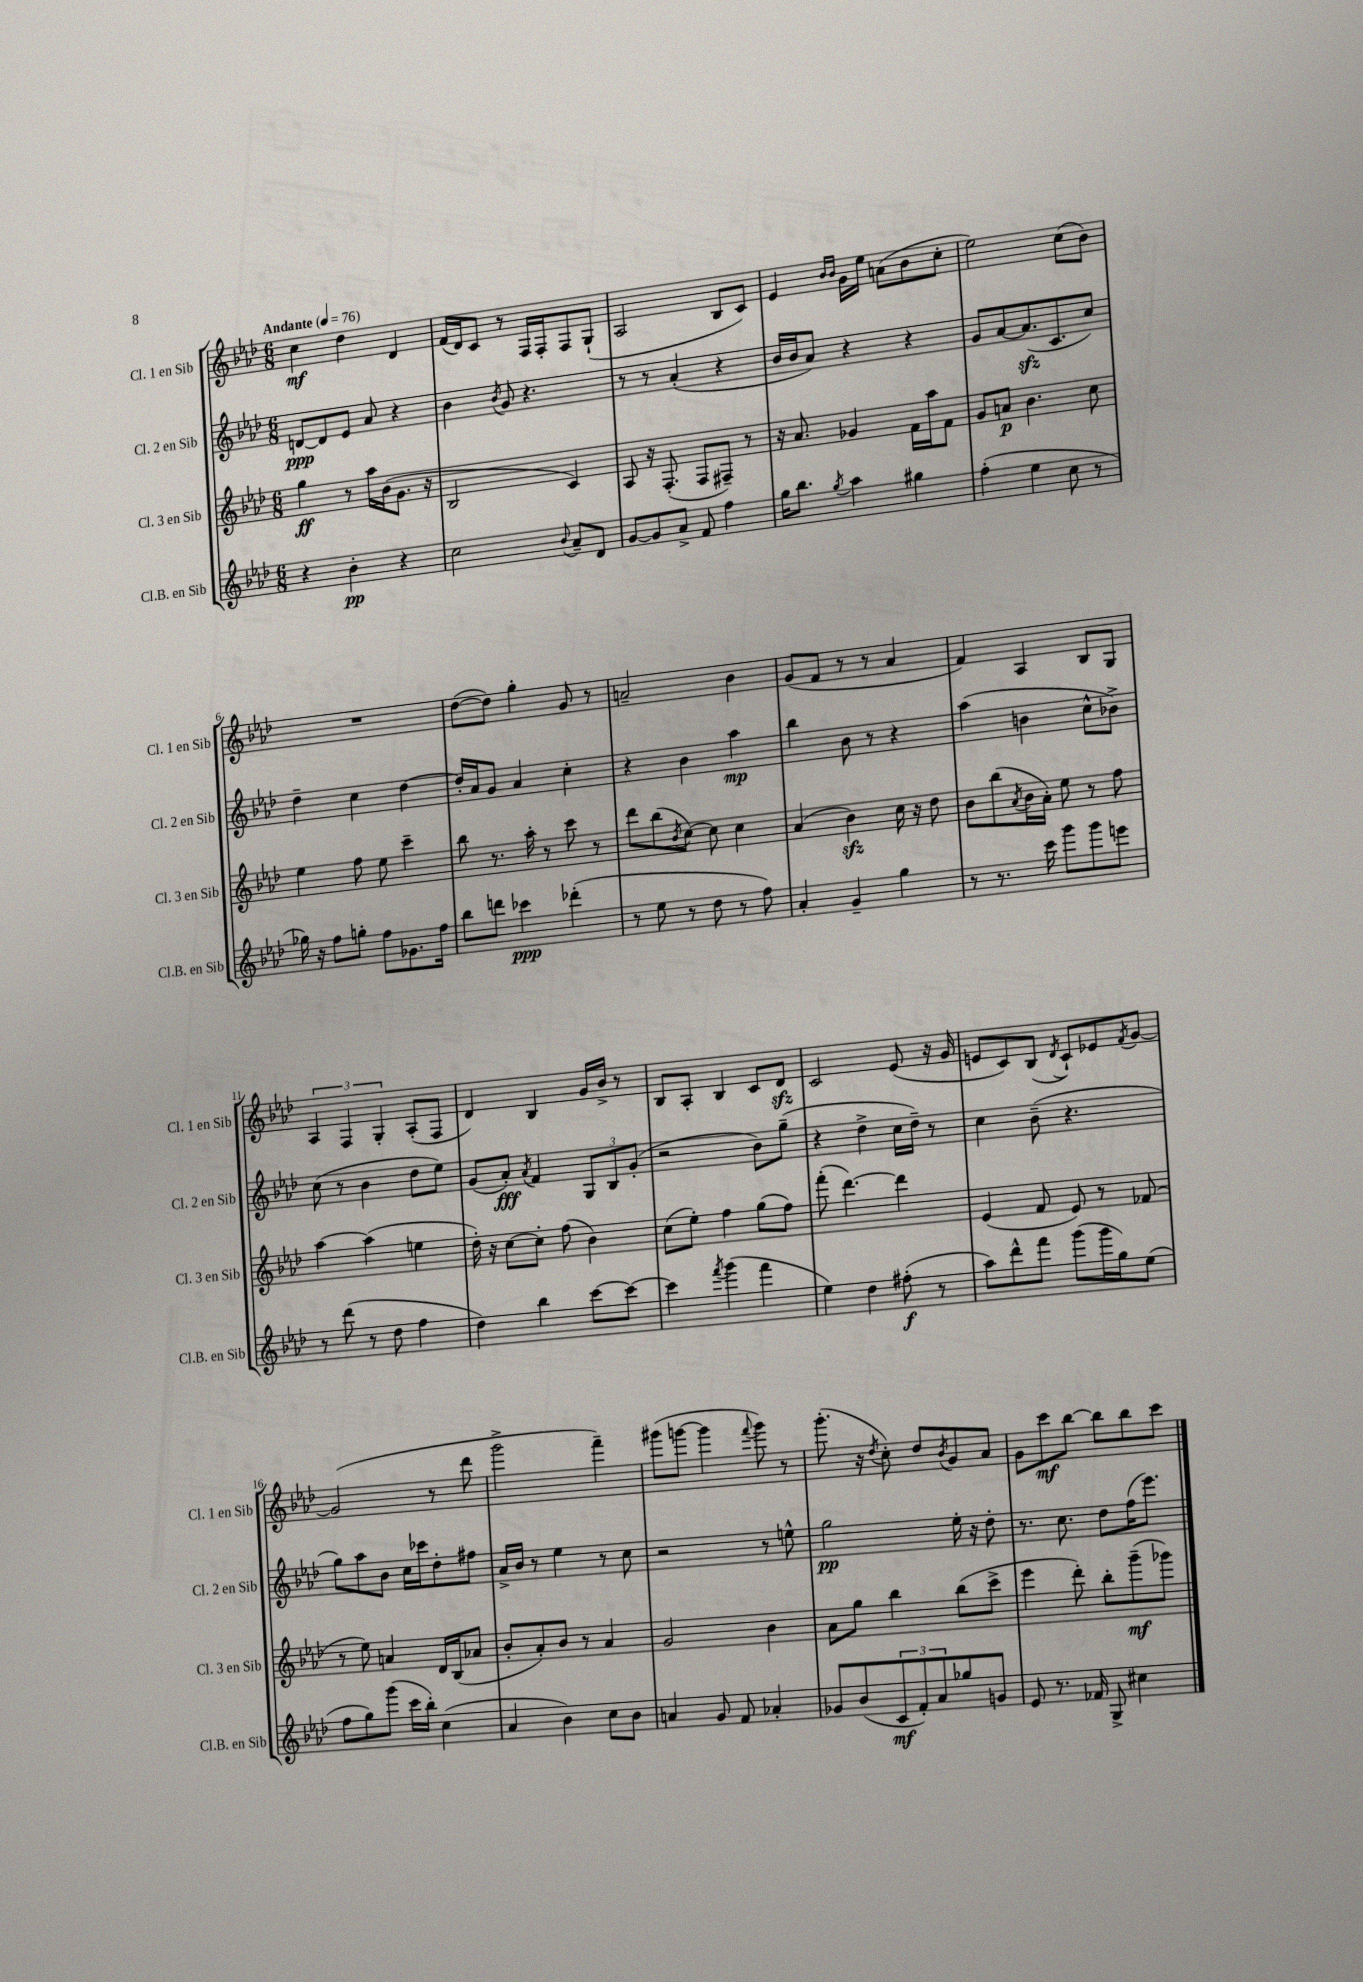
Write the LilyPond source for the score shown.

<<
\new StaffGroup <<
\new Staff = "s0" \with { instrumentName = "Cl. 1 en Sib" shortInstrumentName = "Cl. 1 en Sib" } {
    \clef treble \key aes \major \numericTimeSignature \time 6/8 \tempo "Andante" 4 = 76
    c''4\mf des''4 des'4 |
    f'16( des'16) c'8 r8 f16 f16-. f8 g8-!( |
    aes2 bes8 c'8) |
    ees'4 \grace { bes'16 bes'16 } g'16 ees''16 a'8( bes'8 c''8-. |
    ees''2) c''8( bes'8) |
    R2. |
    des''8~( des''8) g''4-. g'8 r8 |
    a'2-- bes'4 |
    g'8( f'8 r8 r8 aes'4 |
    f'4) aes4 bes8 g8 |
    \tuplet 3/2 { aes4 f4 g4-. } aes8-.( f8 |
    des'4) bes4 g'16 bes'16-> r8 |
    bes8 aes8-. bes4 c'8 des'8\sfz |
    c'2 ees'8( r16 g'16 |
    e'8 c'8) bes8( \acciaccatura { des'8 } c'8-!) ees'8 \acciaccatura { f'8 } g'8~ |
    g'2( r8 des'''8 |
    g'''2-> f'''4--) |
    gis'''8( g'''8~ g'''4 \appoggiatura { f'''8 } g'''8) r8 |
    g'''8.-.( r16 \acciaccatura { des''8 } c''8-.) des''8 \acciaccatura { bes'8 } g'8 aes'8 |
    g'8 c'''8\mf bes''8~ bes''8 bes''8 c'''8 \bar "|." |
}
\new Staff = "s1" \with { instrumentName = "Cl. 2 en Sib" shortInstrumentName = "Cl. 2 en Sib" } {
    \clef treble \key aes \major \numericTimeSignature \time 6/8
    d'8~\ppp d'8 ees'8 aes'8 r4 |
    bes'4 \acciaccatura { bes'8 } g'8 r4. |
    r8 r8 aes'4-.( r4 |
    bes'16 bes'16 aes'8) r4 r4 |
    g'8 aes'8~ aes'8.\sfz( c'8. c''8) |
    des''4-- c''4 des''4~ |
    des''16-. aes'16 g'8 aes'4 c''4-. |
    r4 bes'4 aes''4\mp |
    bes''4 bes'8 r8 r4 |
    aes''4( b'4 c''8-^ bes'8->) |
    c''8( r8 bes'4 des''8 ees''8) |
    g'8( aes'8-.\fff) \acciaccatura { aes'8 } f'4 \tuplet 3/2 { g8 bes8 g'8-.( } |
    r2 bes'8) g''8--( |
    r4 des''4-> c''16 des''16--) r8 |
    c''4 bes'8--( r4. |
    g''8) aes''8 bes'8 c''16 ces'''16 des''8-. fis''8 |
    aes'16-> bes'16 r8 ees''4 r8 c''8 |
    r2 r8 e''8-^ |
    g''2\pp ees''16-. r16 des''8-. |
    r8. c''8. des''8 f''16( ees'''8.) \bar "|." |
}
\new Staff = "s2" \with { instrumentName = "Cl. 3 en Sib" shortInstrumentName = "Cl. 3 en Sib" } {
    \clef treble \key aes \major \numericTimeSignature \time 6/8
    g''4\ff r8 aes''16 bes'16( g'8. r16 |
    bes2 c'4) |
    aes8 r16 f8.-.( f8 fis8--) r8 |
    r16 aes'8. ges'4 f'16 aes''16 f'8 |
    g'8 a'8\p bes'4. c''8 |
    ees''4 f''8 ees''8 c'''4-- |
    bes''8 r8. aes''16-. r8 c'''8 r8 |
    des'''8 bes''8( \acciaccatura { bes'8 } c''8~) c''8 c''4 |
    aes'4( bes'4\sfz) c''16 r16 des''8 |
    bes'8 bes''8( \acciaccatura { aes'8 } bes'16 aes'16-.) ees''8 r8 f''8 |
    aes''4~ aes''4( e''4 |
    des''16-.) r16 c''8~ c''8-. f''8( bes'4) |
    c''8( ees''8-.) f''4 g''8( f''8) |
    f'''8-.( des'''4.~) des'''4 |
    ees'4( f'8 ees'8) r8 fes'8( |
    r8 ees''8) a'4 des'16 bes16( aes'8 |
    bes'8-. aes'8-.) bes'8 r8 aes'4 |
    g'2 bes'4 |
    aes'8 g''8 bes''4 bes''8( c'''8-> |
    ees'''4 des'''8-.) bes''8-. g'''8--\mf( ges'''8) \bar "|." |
}
\new Staff = "s3" \with { instrumentName = "Cl.B. en Sib" shortInstrumentName = "Cl.B. en Sib" } {
    \clef treble \key aes \major \numericTimeSignature \time 6/8
    r4 bes'4-.\pp r4 |
    c''2 \appoggiatura { bes'8 } aes'8-- des'8 |
    g'8~ g'8 aes'8-> f'8 f''4 |
    g''16 bes''8. \acciaccatura { g''8 } aes''4 gis''4 |
    f''4-.( ees''4 c''8 r8 |
    ges''16) r16 f''8 g''8-. f''8 ges'8. f''16 |
    bes''8 d'''8 ces'''4\ppp des'''4-.( |
    r8 ees''8 r8 des''8 r8 f''8) |
    aes'4-. g'4-- g''4 |
    r8 r8. c'''16 g'''8 g'''8 e'''8 |
    r8 des'''8( r8 des''8 f''4 |
    des''4) bes''4 c'''8~ c'''8~ |
    c'''4 \acciaccatura { f'''8 } g'''4( f'''4 |
    ees''4) des''4 fis''8-.\f( r8 |
    aes''8) des'''8-^ f'''8 g'''8( g'''16 g''16) ees''8( |
    f''8 g''8) g'''8( c'''16 bes''16-.) c''4( |
    aes'4 bes'4) c''8 bes'8 |
    a'4 g'8 f'8 aes'4-. |
    ges'8 bes'8( \tuplet 3/2 { c'8\mf f'8-.) aes'8 } ges''8 g'8 |
    ees'8 r8. fes'16 g8-> cis''4 \bar "|." |
}
>>
>>
